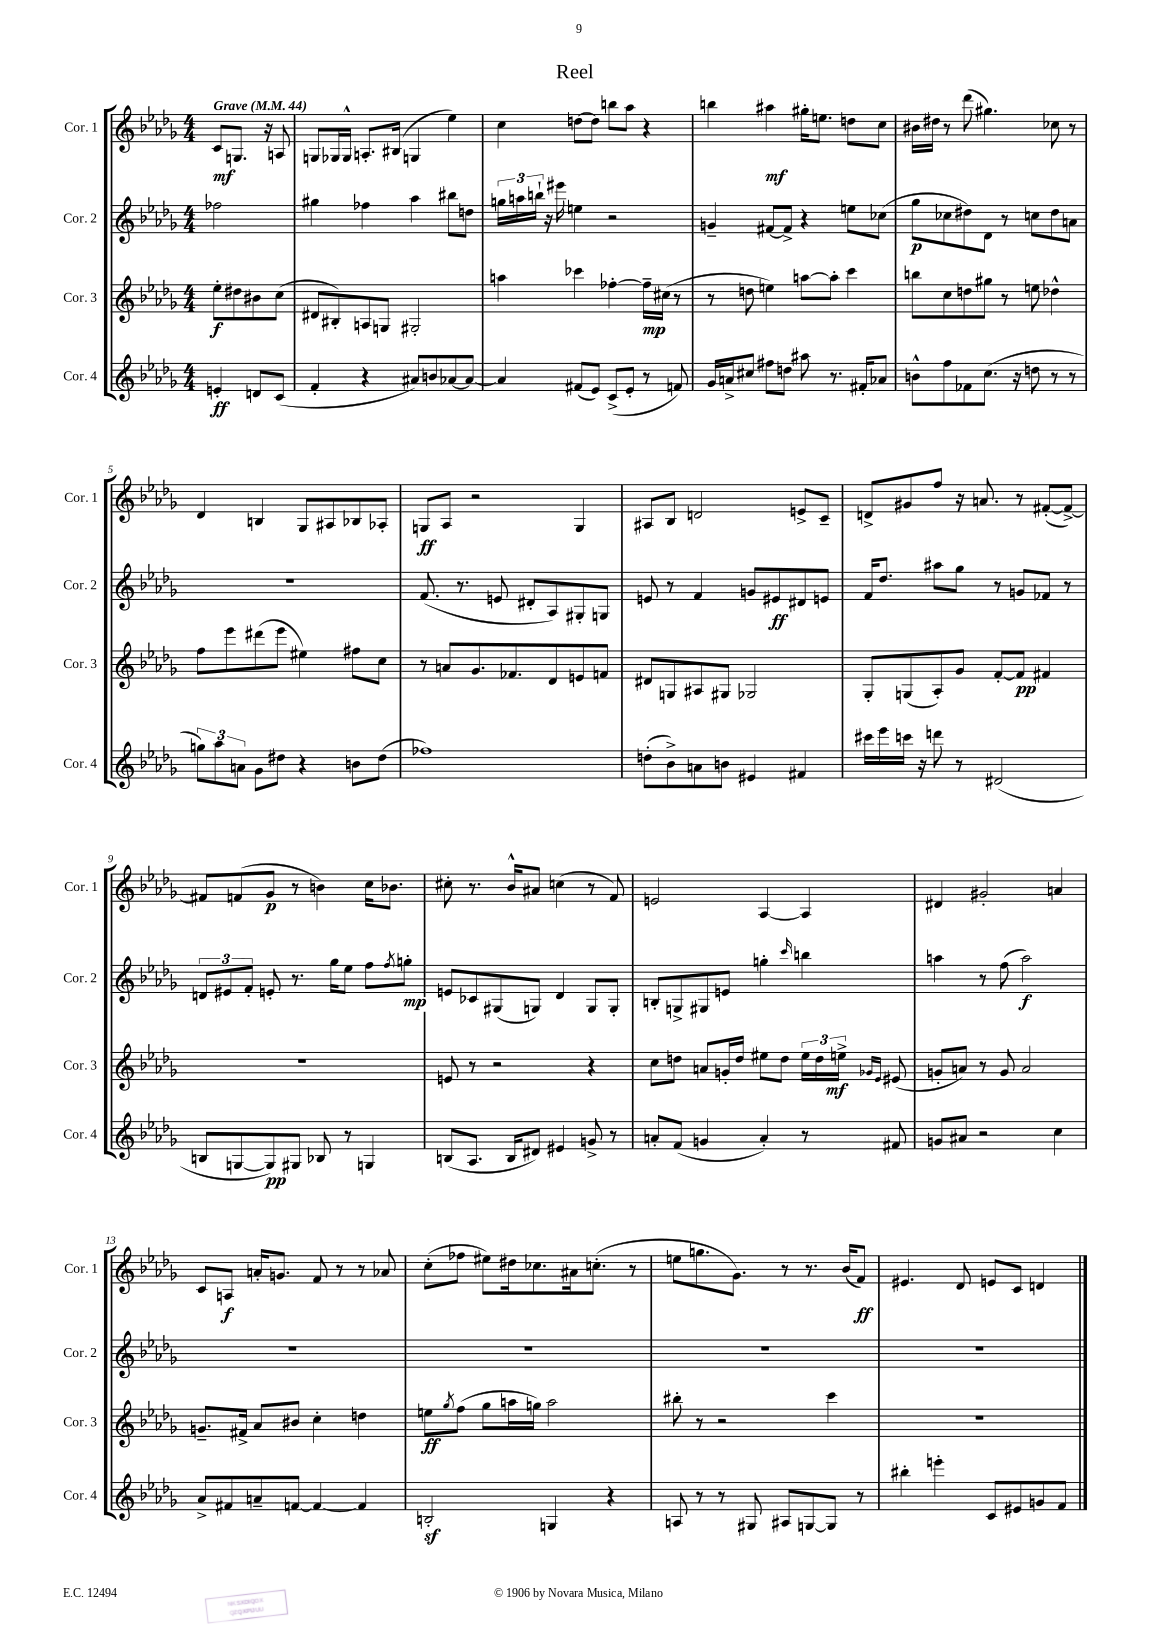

**kern	**dynam	**kern	**dynam	**kern	**dynam	**kern	**dynam
*part4	*part4	*part3	*part3	*part2	*part2	*part1	*part1
*staff4	*staff4	*staff3	*staff3	*staff2	*staff2	*staff1	*staff1
*I"Cor. 4	*	*I"Cor. 3	*	*I"Cor. 2	*	*I"Cor. 1	*
*I'Cor. 4	*	*I'Cor. 3	*	*I'Cor. 2	*	*I'Cor. 1	*
*clefG2	*	*clefG2	*	*clefG2	*	*clefG2	*
*k[b-e-a-d-g-]	*	*k[b-e-a-d-g-]	*	*k[b-e-a-d-g-]	*	*k[b-e-a-d-g-]	*
*M4/4	*	*M4/4	*	*M4/4	*	*M4/4	*
*MM44	*	*MM44	*	*MM44	*	*MM44	*
=	=	=	=	=	=	=	=
!	!	!	!	!	!	!LO:TX:a:B:t=Grave	!
4en'/	ff	8ee-'\L	f	2ff-X\	.	8c/L	mf
.	.	8dd#X\	.	.	.	8.Gn/J	.
8dn/L	.	8b#X\	.	.	.	.	.
.	.	.	.	.	.	16r	.
(8c/J	.	(8cc\J	.	.	.	8An/	.
=1	=1	=1	=1	=1	=1	=1	=1
4f'/	.	8d#X/L	.	4gg#X\	.	8Gn/L	.
.	.	8B#X'/)	.	.	.	16G-X/L	.
.	.	.	.	.	.	16G-^^/JJ	.
4r	.	8An/	.	4ff-X\	.	8.An'/L	.
.	.	8Gn/J	.	.	.	.	.
.	.	.	.	.	.	(16B#X/Jk	.
8a#X/L)	.	2G#X'/	.	4aa-\	.	4Gn/	.
8bn/	.	.	.	.	.	.	.
[8a-X/	.	.	.	8bb#X\L	.	4ee-\)	.
8a-/J_	.	.	.	8ddn\J	.	.	.
=2	=2	=2	=2	=2	=2	=2	=2
4a-/]	.	4aan\	.	24ggn\LL	.	4cc\	.
.	.	.	.	24aan\	.	.	.
.	.	.	.	24bbn`\JJ	.	.	.
.	.	.	.	16r	.	.	.
.	.	.	.	16eee#X\	.	.	.
(8f#X/L	.	4ccc-X\	.	4een\	.	[8ddn\L	.
8e-/J)	.	.	.	.	.	8dd\J]	.
(8c^/L	.	[4ff-X'\	.	2r	.	8bbn\L	.
8e-'/J	.	.	.	.	.	8aa-\J	.
8r	.	16ff-~\LL]	mp	.	.	4r	.
.	.	(16cc#X\JJ	.	.	.	.	.
8fn/)	.	8r	.	.	.	.	.
=3	=3	=3	=3	=3	=3	=3	=3
16g-/LL	.	8r	.	4gn~/	.	4bbn\	.
16an^/J	.	.	.	.	.	.	.
8cc#X/J	.	8ddn\	.	.	.	.	.
8ff#X\L	.	4een\)	.	[8f#X/L	.	4aa#X\	mf
8ddn\J	.	.	.	8f#^/J]	.	.	.
8aa#X\	.	[8aan\L	.	4r	.	16gg#X'\KL	.
.	.	.	.	.	.	8.een\J	.
8.r	.	8aa'\J]	.	.	.	.	.
.	.	4ccc\	.	8een\L	.	8ddn\L	.
16f#X'/KL	.	.	.	.	.	.	.
8a-X/J	.	.	.	(8cc-X\J	.	8cc\J	.
=4	=4	=4	=4	=4	=4	=4	=4
8bn^^\L	.	8bbn\L	.	8gg-\L	p	16b#X\LL	.
.	.	.	.	.	.	16dd#X\JJ	.
8ff\	.	8cc\	.	8cc-X\	.	8r	.
8f-X\	.	8ddn\	.	8dd#X\)	.	(8ddd-\	.
(8.cc\J	.	8gg#X\J	.	8d-\J	.	4.gg#X\)	.
.	.	8r	.	8r	.	.	.
16r	.	.	.	.	.	.	.
8ddn\	.	8een\	.	8ccn\L	.	.	.
8r	.	4dd-X^^\	.	8dd#\	.	8cc-X\	.
8r	.	.	.	8an\J	.	8r	.
!!LO:LB:g=z
=5	=5	=5	=5	=5	=5	=5	=5
12ggn\L)	.	8ff\L	.	1r	.	4d-/	.
12aa-\	.	.	.	.	.	.	.
.	.	8eee-\	.	.	.	.	.
12an\J	.	.	.	.	.	.	.
8g-\L	.	(8ddd#X\	.	.	.	4Bn/	.
8dd#X\J	.	8eee-\J	.	.	.	.	.
4r	.	4ee#X\)	.	.	.	8G-/L	.
.	.	.	.	.	.	8A#X/	.
8bn\L	.	8ff#X\L	.	.	.	8B-X/	.
(8dd#\J	.	8cc\J	.	.	.	8A-X'/J	.
=6	=6	=6	=6	=6	=6	=6	=6
1ff-X)	.	8r	.	(8.f/	.	8Gn/L	ff
.	.	8an/L	.	.	.	8A-/J	.
.	.	.	.	8.r	.	.	.
.	.	8.g-/	.	.	.	2r	.
.	.	.	.	8en/	.	.	.
.	.	8.f-X/	.	.	.	.	.
.	.	.	.	8d#X'/L	.	.	.
.	.	8d-/	.	8A-/)	.	.	.
.	.	8en/	.	8G#X'/	.	4G/	.
.	.	8fn/J	.	8Gn/J	.	.	.
=7	=7	=7	=7	=7	=7	=7	=7
(8ddn'\L	.	8d#X/L	.	8en/	.	8A#X/L	.
8b-^\)	.	8Gn/	.	8r	.	8B-/J	.
8an\	.	8A#X/	.	4f/	.	2dn/	.
8bn\J	.	8G#X/J	.	.	.	.	.
4e#X/	.	2G-X/	.	8gn/L	.	.	.
.	.	.	.	8e#X/	ff	.	.
4f#X/	.	.	.	8d#X/	.	8en^/L	.
.	.	.	.	8en/J	.	8c~/J	.
=8	=8	=8	=8	=8	=8	=8	=8
16ccc#X\LL	.	8G-'/L	.	16f/KL	.	8dn^/L	.
16eee-\	.	.	.	8.dd-/J	.	.	.
16cccn\JJ	.	(8Gn/	.	.	.	8g#X/	.
16r	.	.	.	.	.	.	.
8dddn\	.	8A-'/)	.	8aa#X\L	.	8ff/J	.
8r	.	8g-/J	.	8gg-\J	.	16r	.
.	.	.	.	.	.	8.an/	.
(2d#X/	.	[8f'/L	.	8r	.	.	.
.	.	8f/J]	pp	8gn/L	.	8r	.
.	.	4f#X/	.	8f-X/J	.	([8f#X'/L	.
.	.	.	.	8r	.	8f#^/J_)	.
!!LO:LB:g=z
=9	=9	=9	=9	=9	=9	=9	=9
8Bn/L	.	1r	.	12dn/L	.	8f#X/L]	.
.	.	.	.	12e#X/	.	.	.
[8Gn/	.	.	.	.	.	(8fn/	.
.	.	.	.	12f'/J	.	.	.
8G/])	pp	.	.	8en'/	.	8g-/J	p
8G#X/J	.	.	.	8.r	.	8r	.
8B-X/	.	.	.	.	.	4bn\)	.
.	.	.	.	16gg-\KL	.	.	.
8r	.	.	.	8ee-\J	.	.	.
4Gn/	.	.	.	8ff\L	.	16cc\KL	.
.	.	.	.	.	.	8.b-X\J	.
.	.	.	.	8qff/	.	.	.
.	.	.	.	8ggn'\J	mp	.	.
=10	=10	=10	=10	=10	=10	=10	=10
(8Bn/L	.	8en/	.	8en/L	.	8cc#X'\	.
8.A-/J	.	8r	.	8c-X/	.	8.r	.
.	.	2r	.	(8G#X/	.	.	.
16B/KL	.	.	.	.	.	16b-^^/KL	.
8d#X/J)	.	.	.	8Gn/J)	.	8a#X/J	.
4e#X/	.	.	.	4d-/	.	(4ccn\	.
8gn^/	.	4r	.	8G/L	.	8r	.
8r	.	.	.	8G'/J	.	8f/)	.
=11	=11	=11	=11	=11	=11	=11	=11
8an'/L	.	8cc\L	.	8Bn'/L	.	2en/	.
(8f/J	.	8ddn\J	.	8Gn^/	.	.	.
4gn/	.	8an/L	.	8G#X/	.	.	.
.	.	16gn'/L	.	8en/J	.	.	.
.	.	16dd/JJ	.	.	.	.	.
4a'/)	.	8ee#X\L	.	4ggn'\	.	[4A-/	.
.	.	8dd\J	.	.	.	.	.
.	.	.	.	16qqccc/	.	.	.
8r	.	24ee#\LL	.	4bbn\	.	4A-/]	.
.	.	24dd\	.	.	.	.	.
.	.	24een^\JJ	mf	.	.	.	.
.	.	16qqg-X/LL	.	.	.	.	.
.	.	16qqe-/JJ	.	.	.	.	.
8f#X/	.	(8e#X/	.	.	.	.	.
=12	=12	=12	=12	=12	=12	=12	=12
8gn/L	.	8gn'/L	.	4aan\	.	4d#X/	.
8a#X/J	.	8an/J)	.	.	.	.	.
2r	.	8r	.	8r	.	2g#X'/	.
.	.	8g/	.	(8ff\	.	.	.
.	.	2a/	.	2aa\)	f	.	.
4cc\	.	.	.	.	.	4an/	.
!!LO:LB:g=z
=13	=13	=13	=13	=13	=13	=13	=13
8a-^/L	.	8.gn~/L	.	1r	.	8c/L	.
8f#X/	.	.	.	.	.	8An/J	f
.	.	16f#X^/Jk	.	.	.	.	.
8an~/	.	8a-/L	.	.	.	16an'/KL	.
.	.	.	.	.	.	8.gn/J	.
[8fn/J	.	8b#X/J	.	.	.	.	.
4f/_	.	4cc'\	.	.	.	8f/	.
.	.	.	.	.	.	8r	.
4f/]	.	4ddn\	.	.	.	8r	.
.	.	.	.	.	.	8a-X/	.
=14	=14	=14	=14	=14	=14	=14	=14
2Bnz'/	.	8een\L	ff	1r	.	(8cc'\L	.
.	.	8qgg-/	.	.	.	.	.
.	.	(8ff\J	.	.	.	8ff-X\J	.
.	.	8gg-\L	.	.	.	8ee#X\L)	.
.	.	16aan\L	.	.	.	16dd#X\k	.
.	.	16ggn\JJ)	.	.	.	8.cc-X\	.
4Gn/	.	2aa\	.	.	.	.	.
.	.	.	.	.	.	16a#X\k	.
.	.	.	.	.	.	(8.ccn'\J	.
4r	.	.	.	.	.	.	.
.	.	.	.	.	.	8r	.
=15	=15	=15	=15	=15	=15	=15	=15
8An/	.	8bb#X'\	.	1r	.	8een\L	.
8r	.	8r	.	.	.	8.ggn\	.
8r	.	2r	.	.	.	.	.
.	.	.	.	.	.	8.g-\J)	.
8G#X/	.	.	.	.	.	.	.
8A#X/L	.	.	.	.	.	8r	.
[8Gn/	.	.	.	.	.	8.r	.
8G/J]	.	4ccc\	.	.	.	.	.
.	.	.	.	.	.	(16b-/KL	.
8r	.	.	.	.	.	8f/J)	ff
=16	=16	=16	=16	=16	=16	=16	=16
4bb#X'\	.	1r	.	1r	.	4.e#X/	.
4eeen'\	.	.	.	.	.	.	.
.	.	.	.	.	.	8d-/	.
8c/L	.	.	.	.	.	8en/L	.
8e#X/	.	.	.	.	.	8c/J	.
8gn/	.	.	.	.	.	4dn/	.
8f/J	.	.	.	.	.	.	.
==	==	==	==	==	==	==	==
*-	*-	*-	*-	*-	*-	*-	*-
